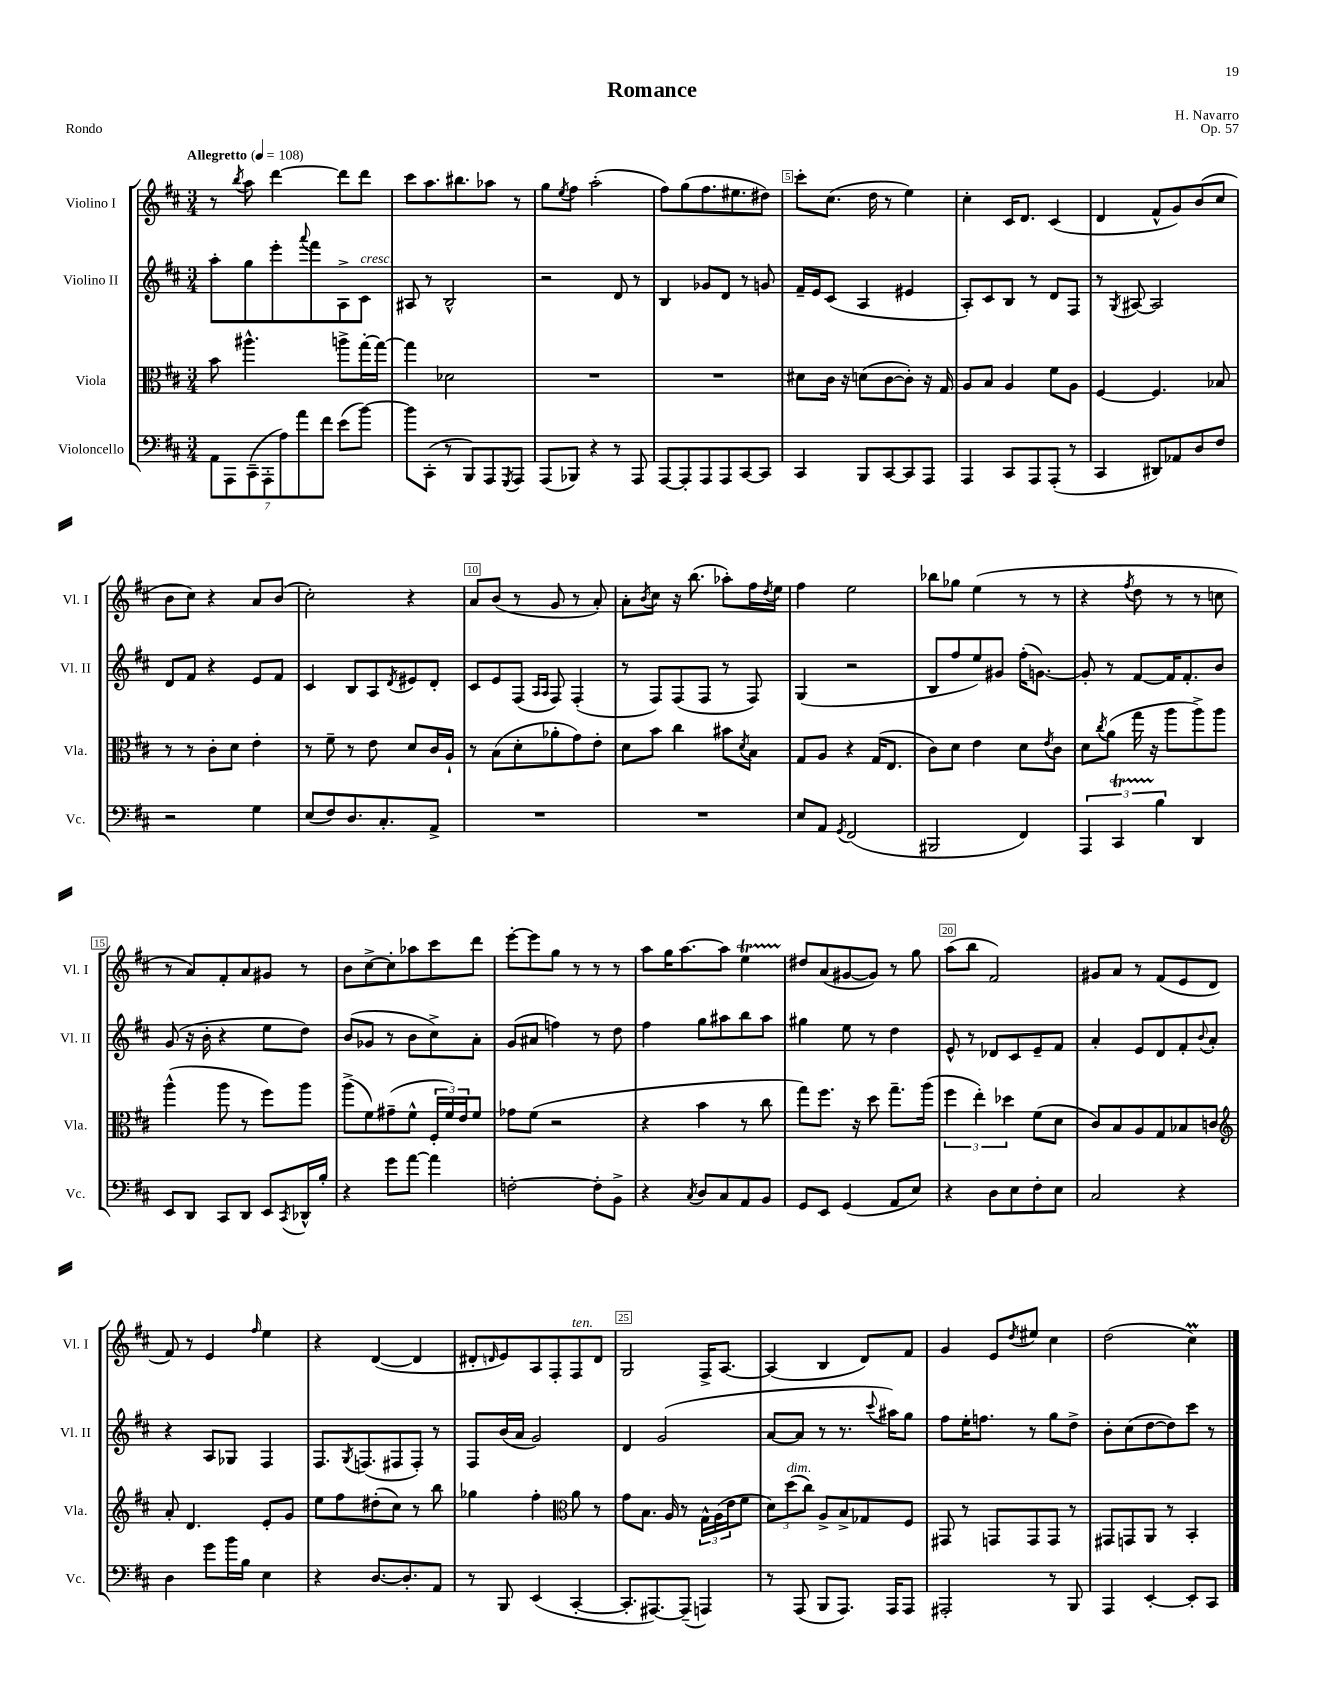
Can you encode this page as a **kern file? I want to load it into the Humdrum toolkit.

**kern	**kern	**kern	**kern
*part4	*part3	*part2	*part1
*staff4	*staff3	*staff2	*staff1
*I"Violoncello	*I"Viola	*I"Violino II	*I"Violino I
*I'Vc.	*I'Vla.	*I'Vl. II	*I'Vl. I
*clefF4	*clefC3	*clefG2	*clefG2
*k[f#c#]	*k[f#c#]	*k[f#c#]	*k[f#c#]
*M3/4	*M3/4	*M3/4	*M3/4
*MM108	*MM108	*MM108	*MM108
=1	=1	=1	=1
!	!	!	!LO:TX:a:B:t=Allegretto
14AA\L	8b\	8aa'\L	8r
14AAA\	.	.	.
.	.	.	8qbb/
.	4.aa#X^^\	8gg\	8aa\
(14CC#~\	.	.	.
14AAA'\	.	.	.
.	.	8eee'\	[4ddd\
14A\)	.	.	.
14a\	.	.	.
.	.	8qqaaa/	.
.	.	8fff#\	.
14f#\J	.	.	.
(8e\L	8aan^\L	8A^\	8ddd\L]
!	!	!LO:TX:a:i:t=cresc.	!
[8b\J)	[16gg'\L	8c#\J	8ddd\J
.	16gg\JJ_	.	.
=2	=2	=2	=2
8b\L]	4gg\]	8A#X/	8ccc#\L
(8CC#'\J	.	8r	8.aa\
8r	2d-X\	2B^^/	.
.	.	.	8.bb#X\
8BBB/L)	.	.	.
8AAA/	.	.	8aa-X\J
8qGGG/	.	.	.
8AAA/J	.	.	8r
=3	=3	=3	=3
(8AAA/L	2.r	2r	8gg\L
.	.	.	8qee/
8BBB-X/J)	.	.	8ff#\J
4r	.	.	(2aa'\
8r	.	8d/	.
8AAA/	.	8r	.
=4	=4	=4	=4
[8AAA/L	2.r	4B/	8ff#\L)
8AAA'/]	.	.	(8gg\
8AAA/	.	8g-X/L	8.ff#\
8AAA/	.	8d/J	.
.	.	.	8.ee#X\
[8CC#/	.	8r	.
8CC#/J]	.	8gn/	8dd#X\J)
=5	=5	=5	=5
4CC#/	8d#X\L	16f#~/LL	8ccc#'\L
.	.	16e/J	.
.	16c#\Jk	(8c#/J	(8.cc#\J
.	16r	.	.
8BBB/L	(8dn\L	4A/	.
.	.	.	16dd\
[8CC#/	[8c#\	.	8r
8CC#/]	8c#'\J])	4e#X/	4ee\)
8AAA/J	16r	.	.
.	16G/	.	.
=6	=6	=6	=6
4AAA/	8A/L	8A'/L)	4cc#'\
.	8B/J	8c#/	.
8CC#/L	4A/	8B/J	16c#/KL
.	.	.	8.d/J
8AAA/	.	8r	.
(8AAA'/J	8f#\L	8d/L	(4c#/
8r	8A\J	8F#/J	.
=7	=7	=7	=7
4CC#/	[4F#/	8r	4d/
.	.	8qG/	.
.	.	[8A#X/	.
8DD#X/L)	4.F#/]	2A#/]	8f#^^/L
8AA-X/	.	.	8g/)
8D/	.	.	(8b/
8F#/J	8B-X/	.	8cc#/J
!!LO:LB:g=z
=8	=8	=8	=8
2r	8r	8d/L	8b\L
.	8r	8f#/J	8cc#\J)
.	8c#'\L	4r	4r
.	8d\J	.	.
4G\	4e'\	8e/L	8a/L
.	.	8f#/J	(8b/J
=9	=9	=9	=9
(8E/L	8r	4c#/	2cc#'\)
8F#/)	8f#~\	.	.
8.D/	8r	8B/L	.
.	8e\	8A/	.
8.C#'/	.	.	.
.	.	8qd/	.
.	8d/L	8e#X/	4r
8AA^/J	16c#/L	8d'/J	.
.	16A`/JJ	.	.
=10	=10	=10	=10
2.r	8r	8c#/L	8a/L
.	(8B\L	8e/	(8b/J
.	8d'\	(8F#/J	8r
.	.	16qqA/LL	.
.	.	16qqA/JJ	.
.	8a-X'\	8F#/)	8g/
.	8g\)	(4F#'/	8r
.	8e'\J	.	8a'/)
=11	=11	=11	=11
2.r	8d\L	8r	8a'\L
.	.	.	8qb/
.	8b\J	8F#/L)	8cc#\J
.	4cc#\	(8F#/	16r
.	.	.	(8.bb\
.	.	8F#/J	.
.	8b#X\L	8r	8aa-X'\L)
.	8qd/	.	.
.	8B\J	8F#/)	16ff#\L
.	.	.	8qdd/
.	.	.	16ee\JJ
=12	=12	=12	=12
8E/L	8G/L	(4G/	4ff#\
8AA/J	8A/J	.	.
8qGG/	.	.	.
(2FF#/	4r	2r	2ee\
.	(16G/KL	.	.
.	8.E/J	.	.
=13	=13	=13	=13
2BBB#X/	8c#\L)	8B/L	8bb-X\L
.	8d\J	8ff#/	8gg-X\J
.	4e\	8ee/)	(4ee\
.	.	8g#X/J	.
4FF#/)	8d\L	(16ff#'\KL	8r
.	.	[8.gn\J)	.
.	8qe/	.	.
.	8c#\J	.	8r
=14	=14	=14	=14
6AAA/	8d\L	8g'/]	4r
.	8qcc#/	.	.
.	(8a\J	8r	.
6CC#t/	.	.	.
.	.	.	8qff#/
.	16gg\	[8f#/L	8dd\
.	16r	.	.
6B\	.	.	.
.	8aa\L	16f#/K]	8r
.	.	8.f#'/	.
4DD/	8aa^\)	.	8r
.	8aa\J	8b/J	8ccn\
!!LO:LB:g=z
=15	=15	=15	=15
8EE/L	(4aa^^\	(8g/	8r
8DD/J	.	16r	8a/L)
.	.	16b'\	.
8CC#/L	8aa\	4r	8f#'/
8DD/J	8r	.	8a/
8EE/L	8ff#\L)	8ee\L	8g#X/J
8qCC#/	.	.	.
16DD-X^^/L	8aa\J	8dd\J)	8r
16B'/JJ	.	.	.
=16	=16	=16	=16
4r	(8aa^\L	(8b/L	8b\L
.	8f#\)	8g-X/J	[8cc#^\
8g\L	(8g#X~\	8r	8cc#'\]
[8a\J	8f#^^\J	8b\L	8aa-X\
4a\]	24F#'/LL	8cc#^\)	8ccc#\
.	24f#/)	.	.
.	24e/J	.	.
.	8f#/J	8a'\J	8ddd\J
=17	=17	=17	=17
[2Fn'\	8g-X\L	(8g/L	[8eee'\L
.	(8f#\J	8a#X/J	8eee\]
.	2r	4ffn\)	8gg\J
.	.	.	8r
8F'\L]	.	8r	8r
8BB^\J	.	8dd\	8r
=18	=18	=18	=18
4r	4r	4ff#\	8aa\L
.	.	.	16gg\K
.	.	.	[8.aa\
8qC#/	.	.	.
8D/L	4b\	8gg\L	.
8C#/	.	8aa#X\	8aa\J]
8AA/	8r	8bb\	4eeT\
8BB/J	8cc#\	8aa#\J	.
=19	=19	=19	=19
8GG/L	8gg\L)	4gg#X\	8dd#X/L
8EE/J	8.ff#\J	.	(8a/
(4GG/	.	8ee\	[8g#X/
.	16r	.	.
.	8dd\	8r	8g#/J])
8AA/L	8.gg~\L	4dd\	8r
8E/J)	.	.	8gg\
.	(16aa\Jk	.	.
=20	=20	=20	=20
4r	6ff#\	8e^^/	(8aa\L
.	.	8r	8bb\J
.	6ee'\)	.	.
8D\L	.	8d-X/L	2f#/)
.	6dd-X\	.	.
8E\	.	8c#/	.
8F#'\	(8f#\L	8e~/	.
8E\J	8d\J	8f#/J	.
=21	=21	=21	=21
2C#/	8c#/L)	4a'/	8g#X/L
.	8B/	.	8a/J
.	8A/	8e/L	8r
.	8G/	8d/	(8f#/L
4r	8B-X/	8f#'/	8e/
.	.	8qqb/	.
.	8cn/J	8a'/J	8d/J
!!LO:LB:g=z
=22	=22	=22	=22
*	*clefG2	*	*
4D\	8a'/	4r	8f#/)
.	4.d/	.	8r
8g\L	.	8A/L	4e/
16b\L	.	8G-X/J	.
16B\JJ	.	.	.
.	.	.	16qqff#/
4E\	8e'/L	4F#/	4ee\
.	8g/J	.	.
=23	=23	=23	=23
4r	8ee\L	8.F#/L	4r
.	8ff#\	.	.
.	.	8qG/	.
.	.	(8.Fn/	.
[8.D/L	(8dd#X'\	.	([4d/
.	8cc#\J)	8F#X/	.
8.D'/]	.	.	.
.	8r	8F#'/J)	4d/]
8AA/J	8bb\	8r	.
=24	=24	=24	=24
8r	4gg-X\	8F#/L	8d#X'/L
.	.	.	16qqdn/
8BBB/	.	(16b/L	8e/)
.	.	16a/JJ	.
(4EE/	4ff#'\	2g/)	8A/
.	.	.	8F#'/
*	*clefC3	*	*
!	!	!	!LO:TX:a:i:t=ten.
[4CC#'/	8a\	.	8F#/
.	8r	.	8d/J
=25	=25	=25	=25
8.CC#'/L]	8g\L	4d/	2G/
.	8.B\J	.	.
[8.AAA#X/)	.	.	.
.	.	(2g/	.
.	16A/	.	.
(8AAA#~/J]	8r	.	.
4AAAn/)	24G^^\LL	.	16F#^/KL
.	(24A\	.	.
.	.	.	[8.A/J
.	24e\J	.	.
.	8f#\J	.	.
=26	=26	=26	=26
8r	12d\L)	[8a/L	(4A/]
!	!LO:TX:a:i:t=dim.	!	!
.	(12dd\	.	.
(8AAA/	.	8a/J]	.
.	12cc#\J)	.	.
8BBB/L	8A^/L	8r	4B/
8.AAA/J)	8B^/	8.r	.
.	8G-X/	.	8d/L)
.	.	8qqccc#/	.
16AAA/KL	.	16aa#X\KL)	.
8AAA/J	8F#/J	8gg\J	8f#/J
=27	=27	=27	=27
2AAA#X'/	8GG#X/	8ff#\L	4g/
.	8r	16ee'\K	.
.	.	8.ffn\J	.
.	8GGn/L	.	8e/L
.	.	.	8qdd/
.	8GG/	8r	8ee#X/J
8r	8GG/J	8gg\L	4cc#\
8BBB/	8r	8dd^\J	.
=28	=28	=28	=28
4AAA/	8GG#X/L	8b'\L	(2dd\
.	8GGn/	(8cc#\	.
[4EE'/	8AA/J	[8dd\	.
.	8r	8dd\])	.
8EE'/L]	4BB'/	8ccc#\J	4cc#m\)
8CC#/J	.	8r	.
==	==	==	==
*-	*-	*-	*-
